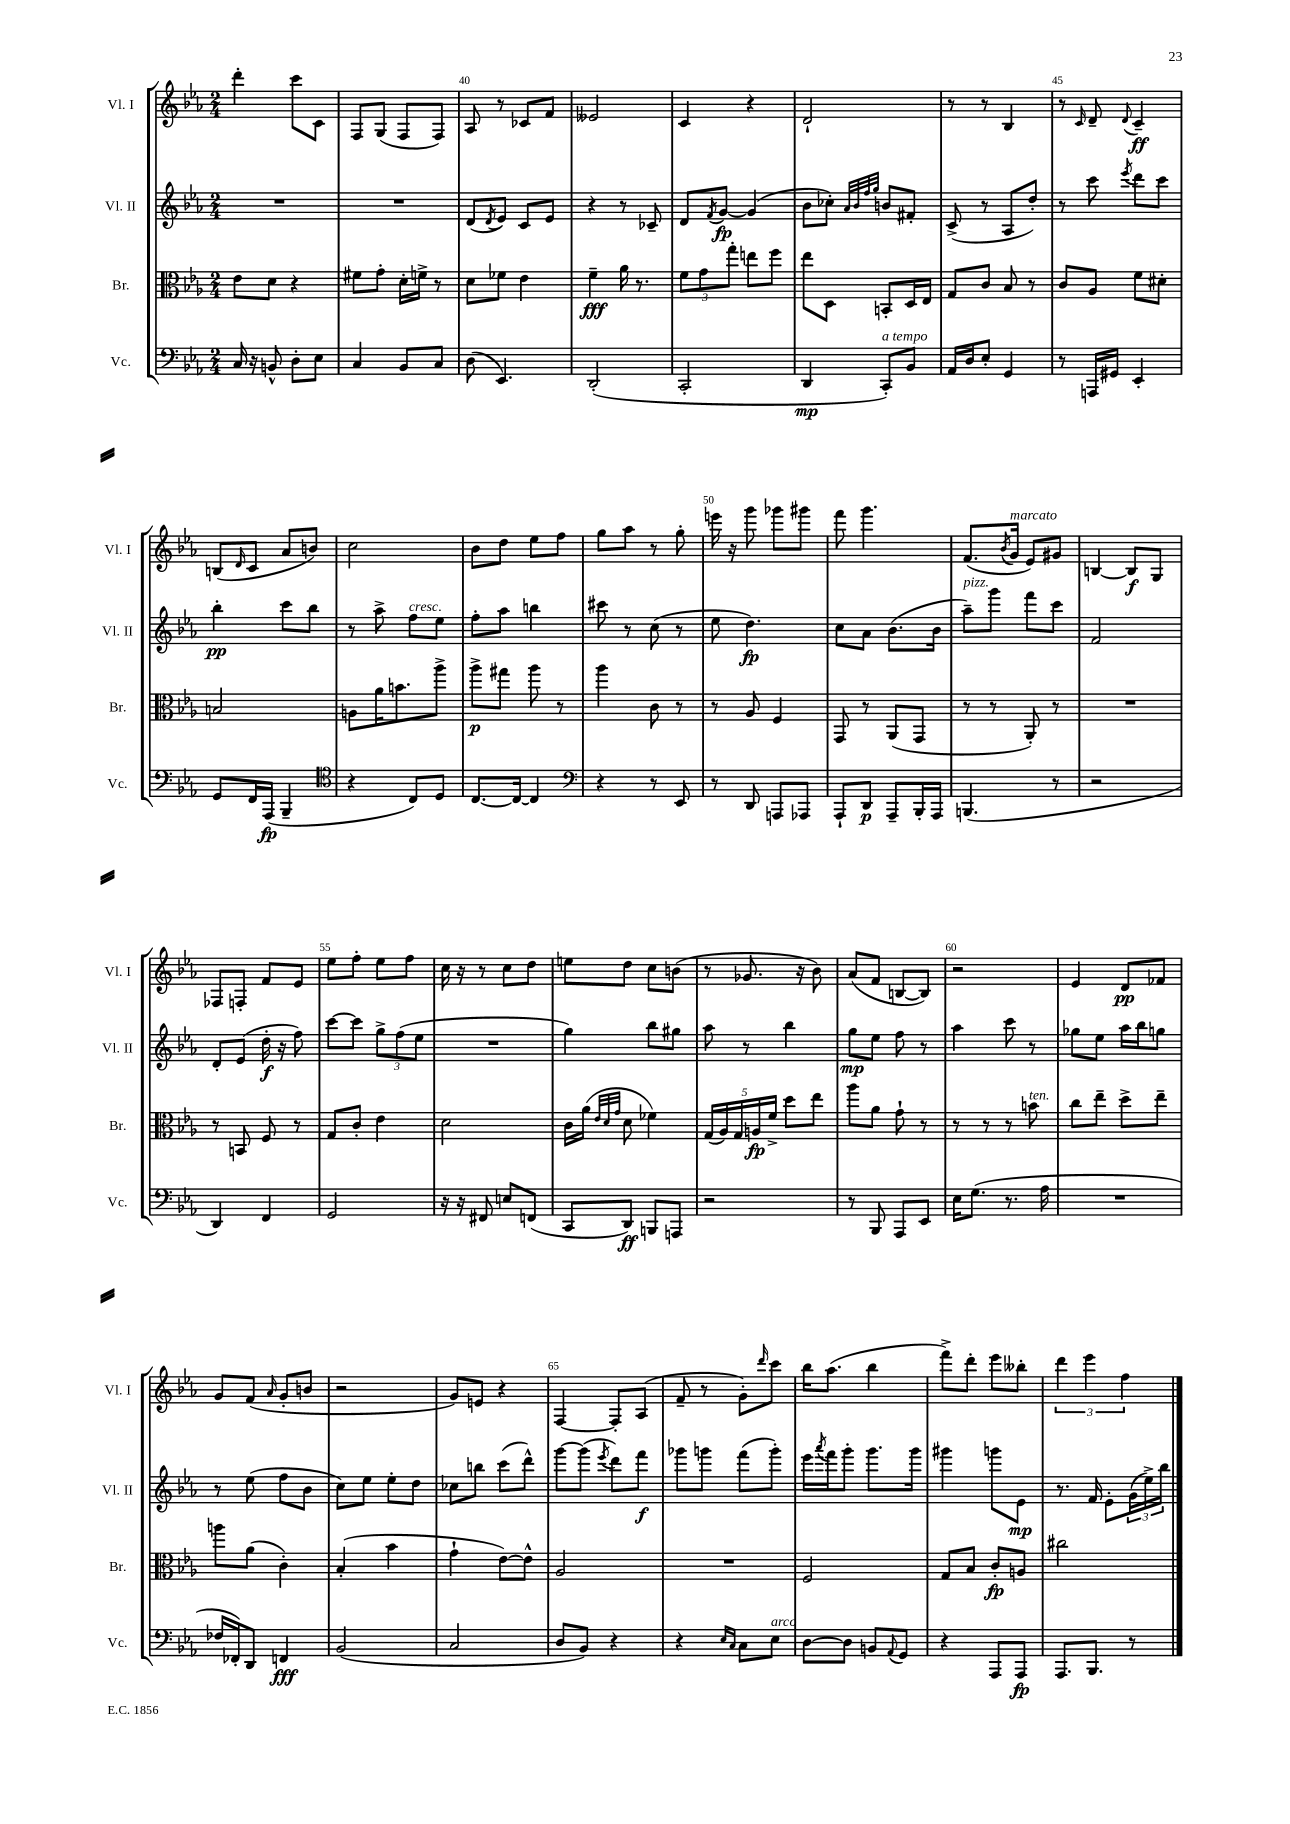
<<
\new StaffGroup <<
\new Staff = "s0" \with { instrumentName = "Vl. I" shortInstrumentName = "Vl. I" } {
    \clef treble \key ees \major \numericTimeSignature \time 2/4
    d'''4-. c'''8 c'8 |
    f8 g8( f8 f8) |
    aes8 r8 ces'8 f'8 |
    eeses'2 |
    c'4 r4 |
    d'2-! |
    r8 r8 bes4 |
    r8 \grace { c'16 } d'8-- \appoggiatura { d'8 } c'4--\ff |
    b8( \grace { d'16 } c'8 aes'8 b'8) |
    c''2 |
    bes'8 d''8 ees''8 f''8 |
    g''8 aes''8 r8 g''8-. |
    e'''16 r16 g'''8 ges'''8 gis'''8 |
    f'''8 g'''4. |
    f'8.( \acciaccatura { bes'8 } g'16^\markup { \italic "marcato" } ees'8) gis'8 |
    b4~ b8\f g8 |
    fes8 f8-. f'8 ees'8 |
    ees''8 f''8-. ees''8 f''8 |
    c''16 r16 r8 c''8 d''8 |
    e''8 d''8 c''8 b'8( |
    r8 ges'8. r16 bes'8) |
    aes'8( f'8 b8~ b8) |
    r2 |
    ees'4 d'8\pp fes'8 |
    g'8 f'8( \grace { aes'16 } g'8-. b'8 |
    r2 |
    g'8) e'8 r4 |
    f4~ f8-. aes8( |
    f'8-- r8 g'8-.) \grace { d'''16 } c'''8 |
    bes''16 aes''8.( bes''4 |
    f'''8->) d'''8-. ees'''8 beses''8-. |
    \tuplet 3/2 { d'''4 ees'''4 f''4 } \bar "|." |
}
\new Staff = "s1" \with { instrumentName = "Vl. II" shortInstrumentName = "Vl. II" } {
    \clef treble \key ees \major \numericTimeSignature \time 2/4
    R2 |
    R2 |
    d'8( \acciaccatura { d'8 } ees'8) c'8 ees'8 |
    r4 r8 ces'8-- |
    d'8 \acciaccatura { f'8 } g'8~\fp g'4( |
    bes'8 ces''8-.) \grace { aes'32 bes'32 f''32 g''32 } b'8 fis'8-. |
    c'8->( r8 aes8 d''8-.) |
    r8 c'''8 \acciaccatura { ees'''8 } d'''8 c'''8 |
    bes''4-.\pp c'''8 bes''8 |
    r8 aes''8-> f''8^\markup { \italic "cresc." } ees''8 |
    f''8-. aes''8 b''4 |
    cis'''8 r8 c''8( r8 |
    ees''8 d''4.\fp) |
    c''8 aes'8 bes'8.( bes'16 |
    aes''8--^\markup { \italic "pizz." }) g'''8 f'''8 c'''8 |
    f'2 |
    d'8-. ees'8( d''16-.\f r16 f''8) |
    c'''8~ c'''8 \tuplet 3/2 { g''8-> f''8( ees''8 } |
    R2 |
    g''4) bes''8 gis''8 |
    aes''8 r8 bes''4 |
    g''8\mp ees''8 f''8 r8 |
    aes''4 c'''8 r8 |
    ges''8 ees''8 aes''16 bes''16 g''8 |
    r8 ees''8( f''8 bes'8 |
    c''8) ees''8 ees''8-. d''8 |
    ces''8 b''8 c'''8( d'''8-^) |
    g'''8~ g'''8( \acciaccatura { ees'''8 } d'''8) f'''8\f |
    ges'''8 g'''8 f'''8( g'''8-.) |
    ees'''16 \acciaccatura { aes'''8 } f'''16 g'''8-. g'''8. g'''16 |
    gis'''4 g'''8 ees'8\mp |
    r8. f'16 ees'8-. \tuplet 3/2 { g'16( ees''16->) bes''16 } \bar "|." |
}
\new Staff = "s2" \with { instrumentName = "Br." shortInstrumentName = "Br." } {
    \clef alto \key ees \major \numericTimeSignature \time 2/4
    ees'8 d'8 r4 |
    fis'8 g'8-. d'16-. f'16-> r8 |
    d'8 fes'8 ees'4 |
    f'4--\fff aes'16 r8. |
    \tuplet 3/2 { f'8 g'8 g''8-. } e''8 f''8 |
    ees''8 d8 b,8-. d16 ees16 |
    g8 c'8 bes8 r8 |
    c'8 aes8 f'8 dis'8-. |
    b2 |
    a8 aes'16 b'8. aes''8-> |
    aes''8->\p gis''8 aes''8 r8 |
    aes''4 c'8 r8 |
    r8 aes8 f4 |
    g,8 r8 aes,8( g,8 |
    r8 r8 aes,8-.) r8 |
    R2 |
    r8 b,8 f8 r8 |
    g8 c'8-. ees'4 |
    d'2 |
    c'16 aes'16( \grace { ees'32 d'32 g'32 } d'8 fes'4) |
    \tuplet 5/4 { g16( aes16) g16 a16\fp f'16-> } d''8 ees''8 |
    aes''8 aes'8 g'8-! r8 |
    r8 r8 r8 b'8^\markup { \italic "ten." } |
    c''8 ees''8-- d''8-> ees''8-- |
    a''8 aes'8( c'4-.) |
    bes4-.( bes'4 |
    g'4-! ees'8~) ees'8-^ |
    aes2 |
    R2 |
    f2 |
    g8 bes8 c'8-.\fp a8 |
    cis''2 \bar "|." |
}
\new Staff = "s3" \with { instrumentName = "Vc." shortInstrumentName = "Vc." } {
    \clef bass \key ees \major \numericTimeSignature \time 2/4
    c16 r16 b,8-^ d8-. ees8 |
    c4 bes,8 c8 |
    d8( ees,4.) |
    d,2-.( |
    c,2-. |
    d,4\mp c,8-.^\markup { \italic "a tempo" }) bes,8 |
    aes,16 d16 ees8-. g,4 |
    r8 a,,16 gis,16 ees,4-. |
    g,8 f,16 aes,,16\fp( bes,,4-- |
    \clef tenor r4 c8) d8 |
    c8.~ c16~ c4 |
    \clef bass r4 r8 ees,8 |
    r8 d,8 a,,8 aes,,8 |
    aes,,8-! d,8\p aes,,8-- bes,,16-. aes,,16 |
    b,,4.( r8 |
    r2 |
    d,4) f,4 |
    g,2 |
    r16 r16 fis,8 e8 f,8( |
    c,8 d,8\ff) b,,8 a,,8 |
    r2 |
    r8 bes,,8 aes,,8 ees,8 |
    ees16 g8.( r8. aes16 |
    R2 |
    fes16 fes,16-.) d,8 f,4\fff |
    bes,2( |
    c2 |
    d8 bes,8) r4 |
    r4 \grace { ees16 c16 } c8 ees8^\markup { \italic "arco" } |
    d8~ d8 b,8 \appoggiatura { aes,8 } g,8 |
    r4 aes,,8 aes,,8\fp |
    aes,,8. bes,,8. r8 \bar "|." |
}
>>
>>
\layout { \context { \Score currentBarNumber = #38 \override BarNumber.break-visibility = ##(#f #t #t) barNumberVisibility = #(every-nth-bar-number-visible 5) } }
